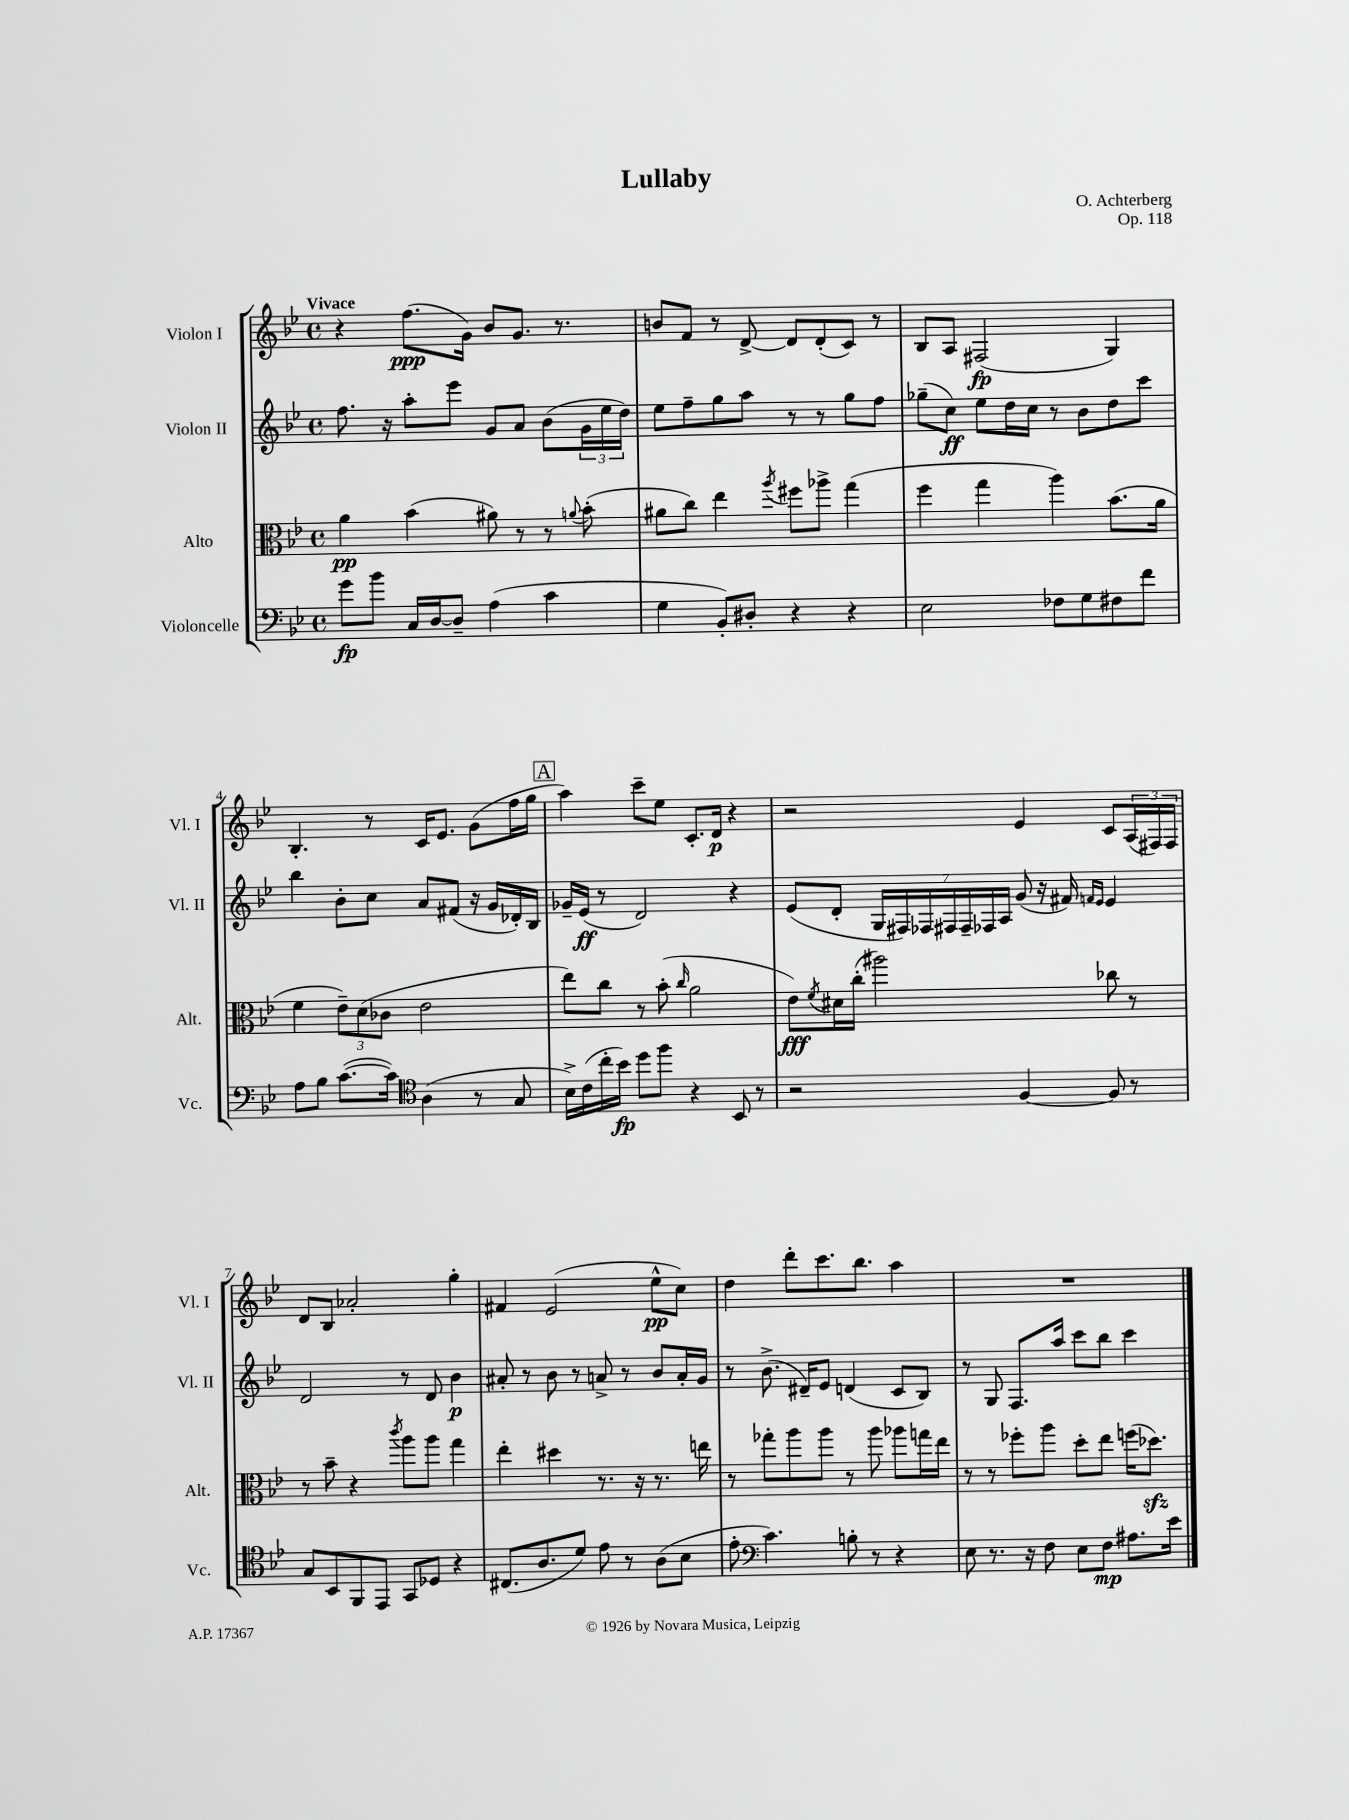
\header { title = "Lullaby" composer = "O. Achterberg" opus = "Op. 118" }
<<
\new StaffGroup <<
\new Staff = "s0" \with { instrumentName = "Violon I" shortInstrumentName = "Vl. I" } {
    \clef treble \key bes \major \defaultTimeSignature \time 4/4 \tempo "Vivace"
    r4 f''8.\ppp( g'16) bes'8 g'8. r8. |
    b'8 f'8 r8 d'8~-> d'8 d'8-.( c'8) r8 |
    bes8 a8 fis2\fp( g4) |
    bes4.-. r8 c'16 ees'8. g'8( f''16 g''16 |
    \mark \markup { \box "A" } a''4) c'''8-- ees''8 c'8.-. d'16\p r4 |
    r2 ees'4 c'8 \tuplet 3/2 { a16( fis16) fis16 } |
    d'8 bes8 aes'2-. g''4-. |
    fis'4 ees'2( ees''8-^\pp c''8) |
    d''4 d'''8-. c'''8. bes''8. a''4 |
    R1 \bar "|." |
}
\new Staff = "s1" \with { instrumentName = "Violon II" shortInstrumentName = "Vl. II" } {
    \clef treble \key bes \major \defaultTimeSignature \time 4/4
    f''8. r16 a''8-. ees'''8 g'8 a'8 bes'8( \tuplet 3/2 { g'16 ees''16 d''16) } |
    ees''8 f''8-- g''8 a''8 r8 r8 g''8 f''8 |
    ges''8--( c''8\ff) ees''8 d''16 c''16 r8 bes'8 d''8 c'''8 |
    bes''4 bes'8-. c''8 a'8 fis'8( r16 g'16 des'16-.) bes16 |
    \mark \markup { \box "A" } ges'16-- ees'16\ff( r8 d'2) r4 |
    ees'8( d'8-. \tuplet 7/4 { g16 fis16) fes16 fis16 fis16-- fes16 a16 } g'8( r16 fis'16) \grace { f'16 ees'16 } ees'4 |
    d'2 r8 d'8 bes'4\p |
    ais'8-. r8 bes'8 r8 a'8-> r8 bes'8 a'16-. g'16 |
    r8 bes'8.->( dis'16--) ees'8 d'4( c'8 bes8) |
    r8 g8 f8. a''16 c'''8 bes''8 c'''4 \bar "|." |
}
\new Staff = "s2" \with { instrumentName = "Alto" shortInstrumentName = "Alt." } {
    \clef alto \key bes \major \defaultTimeSignature \time 4/4
    a'4\pp bes'4( ais'8) r8 r8 \appoggiatura { a'8 } bes'8-.( |
    ais'8 c''8) ees''4 \acciaccatura { a''8 } fis''8 aes''8-> g''4( |
    f''4 g''4 a''4) bes'8.( a'16 |
    f'4 \tuplet 3/2 { ees'8--) d'8( ces'8 } ees'2 |
    \mark \markup { \box "A" } ees''8) c''8 r8 bes'8-.( \grace { c''16 } a'2 |
    ees'8\fff) \acciaccatura { f'8 } dis'16 c''16-.( ais''2) ces''8 r8 |
    r8 bes'8-- r4 \acciaccatura { c'''8 } a''8 a''8 g''4 |
    ees''4-. dis''4 r8. r16 r8. e''16 |
    r8 ges''8-. a''8 a''8 r8 a''8 aes''8 g''16 ees''16 |
    r8 r8 fes''8-. a''8 d''8-. ees''8 f''16( des''8.\sfz) \bar "|." |
}
\new Staff = "s3" \with { instrumentName = "Violoncelle" shortInstrumentName = "Vc." } {
    \clef bass \key bes \major \defaultTimeSignature \time 4/4
    g'8\fp bes'8 c16 d16~ d8-- a4( c'4 |
    g4 bes,8-.) dis8-. r4 r4 |
    ees2 fes8 g8 fis8 f'8 |
    a8 bes8 c'8.~( c'16) \clef tenor a4( r8 g8 |
    \mark \markup { \box "A" } bes16->) c'16( c''16-. bes'16\fp) d''8 f''8 r4 bes,8 r8 |
    r2 f4~ f8 r8 |
    g8 bes,8 f,8 ees,8 g,8 des8 r4 |
    cis8.( a8. d'8) ees'8 r8 a8( bes8 |
    ees'8-. \clef bass c'4.) b8-. r8 r4 |
    ees8 r8. r16 f8 ees8 f8\mp ais8. ees'16 \bar "|." |
}
>>
>>
